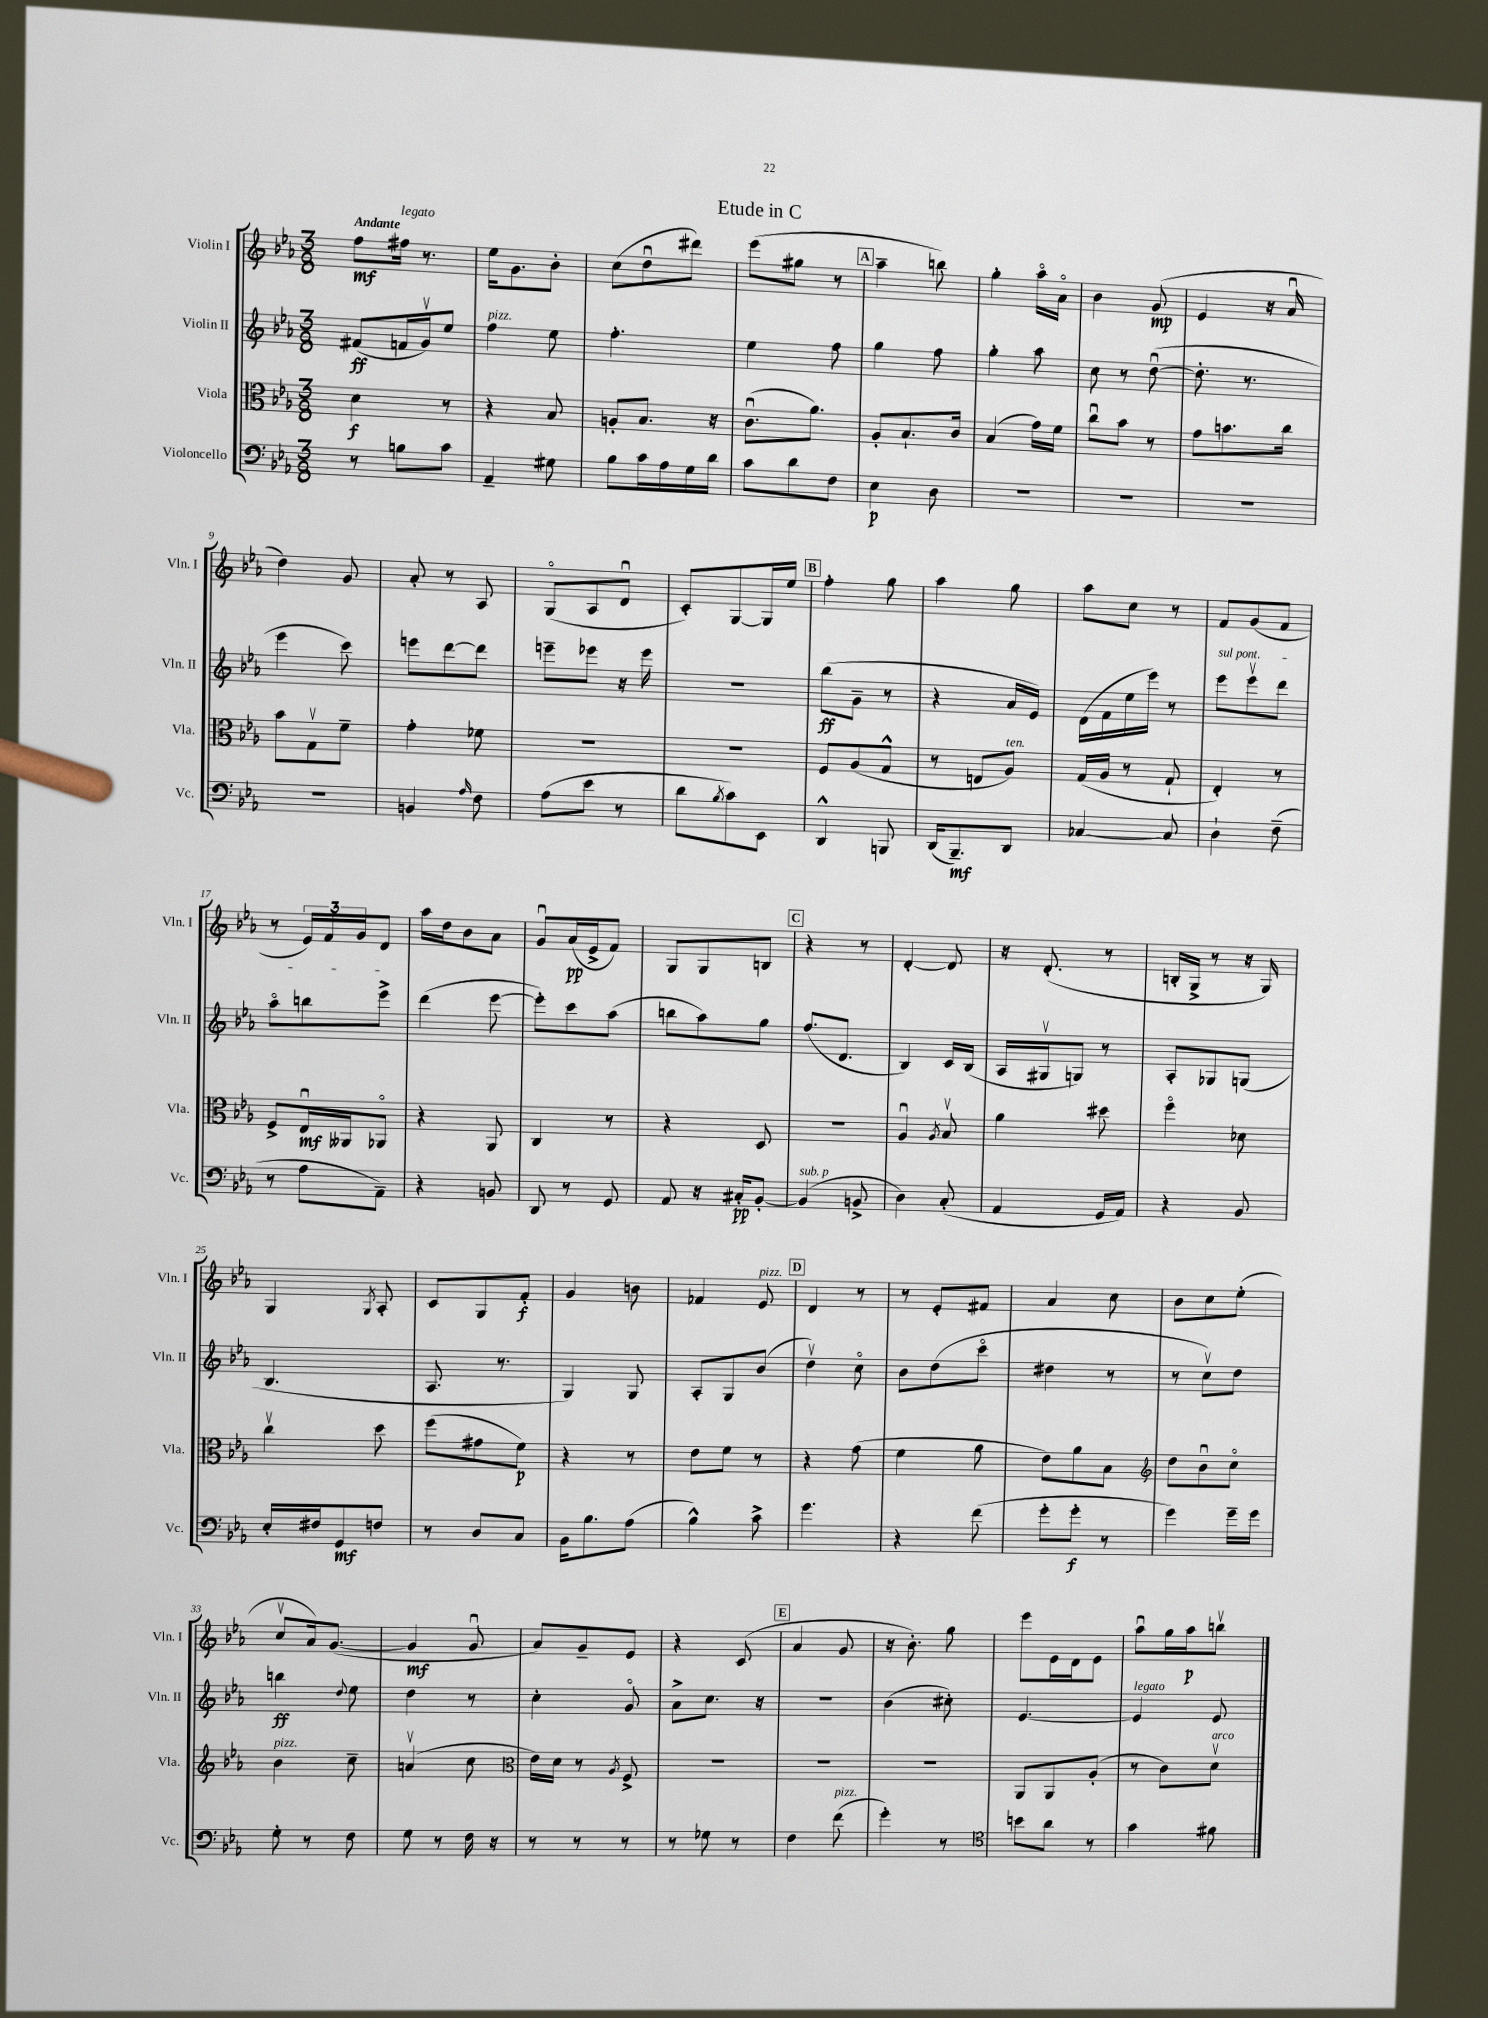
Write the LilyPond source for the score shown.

\header { title = "Etude in C" }
<<
\new StaffGroup <<
\new Staff = "s0" \with { instrumentName = "Violin I" shortInstrumentName = "Vln. I" } {
    \clef treble \key ees \major \numericTimeSignature \time 3/8 \tempo "Andante"
    f''8\mf fis''16^\markup { \italic "legato" } r8. |
    ees''16 g'8. bes'8-. |
    c''8( d''8\downbow dis'''8) |
    ees'''8( gis''8 r8 |
    \mark \markup { \box "A" } aes''4-- b''8) |
    g''4-. aes''16\flageolet aes'16\flageolet |
    bes'4 g'8\mp( |
    ees'4 r16 aes'16\downbow |
    d''4) g'8 |
    aes'8-. r8 aes8 |
    g8\flageolet( aes8 d'8\downbow |
    c'8-.) g8~ g16 ees''16 |
    \mark \markup { \box "B" } f''4-. g''8 |
    aes''4 g''8 |
    aes''8 c''8 r8 |
    f'8 g'8( f'8 |
    r8 \tuplet 3/2 { ees'16) f'16 g'16 } d'8 |
    aes''16 d''16 bes'8 aes'8 |
    g'8\downbow aes'16\pp( ees'16-> f'8) |
    g8 g8 b8 |
    \mark \markup { \box "C" } r4 r8 |
    d'4~-. d'8 |
    r16 d'8.-.( r8 |
    b16-. g16-> r8 r16 g16) |
    g4 \acciaccatura { g8 } aes8-. |
    c'8 g8 f'8-.\f |
    g'4 b'8 |
    fes'4 ees'8^\markup { \italic "pizz." } |
    \mark \markup { \box "D" } d'4 r8 |
    r8 ees'8-. fis'8 |
    aes'4 c''8 |
    bes'8 c''8 ees''8-.( |
    c''8\upbow aes'16) g'8.~( |
    g'4\mf g'8\downbow |
    aes'8) g'8-- ees'8 |
    r4 c'8( |
    \mark \markup { \box "E" } aes'4 g'8 |
    r16 bes'8.-.) g''8 |
    ees'''8 ees'16 d'16 ees'8 |
    aes''8\downbow g''16 aes''16\p b''8\upbow \bar "|." |
}
\new Staff = "s1" \with { instrumentName = "Violin II" shortInstrumentName = "Vln. II" } {
    \clef treble \key ees \major \numericTimeSignature \time 3/8
    fis'8\ff( f'16 g'16\upbow) ees''8 |
    f''4^\markup { \italic "pizz." } ees''8 |
    f''4.-. |
    ees''4 f''8 |
    \mark \markup { \box "A" } g''4 f''8 |
    g''4-. aes''8 |
    c''8 r8 d''8~\downbow( |
    d''8.-. r8. |
    ees'''4 c'''8) |
    e'''8 d'''8~ d'''8 |
    e'''8-- ees'''8 r16 ees'''16 |
    r4. |
    \mark \markup { \box "B" } bes''8\ff( g'8-- r8 |
    r4 aes'16 ees'16) |
    d'16( f'16 ees''16 ees'''16) r8 |
    \once \override TextSpanner.bound-details.left.text = \markup { \italic "sul pont." } ees'''8\startTextSpan ees'''8\upbow d'''8 |
    aes''8\flageolet b''8 ees'''8->\stopTextSpan |
    d'''4( ees'''8~ |
    ees'''8-.) c'''8 aes''8( |
    b''8 aes''8) g''8 |
    \mark \markup { \box "C" } f''8.( d'8. |
    bes4) c'16 bes16( |
    aes16 gis16\upbow g8) r8 |
    aes8-. ges8 g8( |
    bes4. |
    aes8. r8. |
    g4) g8 |
    aes8-. g8 bes'8( |
    \mark \markup { \box "D" } d''4\upbow) c''8\flageolet |
    bes'8 d''8( c'''8\flageolet |
    dis''4 r8 |
    r8 c''8\upbow) d''8 |
    b''4\ff \appoggiatura { d''8 } ees''8 |
    d''4 r8 |
    c''4-. g'8\flageolet |
    aes'8-> c''8. r16 |
    \mark \markup { \box "E" } R4. |
    bes'4( cis''8-.) |
    ees'4.~ |
    ees'4^\markup { \italic "legato" } ees'8 \bar "|." |
}
\new Staff = "s2" \with { instrumentName = "Viola" shortInstrumentName = "Vla." } {
    \clef alto \key ees \major \numericTimeSignature \time 3/8
    d'4\f r8 |
    r4 bes8 |
    a8-. bes8. r16 |
    c'8.\downbow( aes'8.) |
    \mark \markup { \box "A" } aes8-. bes8.-! c'16 |
    bes4( g'16) f'16 |
    c''8\downbow bes'8 r8 |
    g'8 b'8. c''16 |
    bes'8 g8\upbow f'8-- |
    g'4-. fes'8 |
    R4. |
    R4. |
    \mark \markup { \box "B" } f8 aes8( g8-^ |
    r8 e8 aes8^\markup { \italic "ten." }) |
    g16( aes16 r8 g8-! |
    ees4-.) r8 |
    f8-> ees16\downbow\mf aeses,16 aes,8\flageolet |
    r4 aes,8 |
    c4 r8 |
    r4 d8 |
    \mark \markup { \box "C" } R4. |
    aes4\downbow \acciaccatura { aes8 } bes8\upbow |
    aes'4 dis''8 |
    f''4\flageolet des'8 |
    c''4\upbow d''8 |
    f''8( gis'8 f'8\p) |
    r4 r8 |
    ees'8 f'8 r8 |
    \mark \markup { \box "D" } r4 g'8( |
    f'4 aes'8 |
    ees'8) aes'8 bes8 |
    \clef treble d''8 bes'8\downbow c''8\flageolet |
    bes'4^\markup { \italic "pizz." } c''8-- |
    a'4\upbow( c''8 |
    \clef alto ees'16) d'16 r8 \acciaccatura { aes8 } f8-> |
    R4. |
    \mark \markup { \box "E" } R4. |
    R4. |
    aes,8 aes,8 aes8-.( |
    r8 c'8) d'8\upbow^\markup { \italic "arco" } \bar "|." |
}
\new Staff = "s3" \with { instrumentName = "Violoncello" shortInstrumentName = "Vc." } {
    \clef bass \key ees \major \numericTimeSignature \time 3/8
    r8 b8 c'8 |
    aes,4-- gis8 |
    bes8 c'16 aes16 g16 d'16 |
    c'8 d'8 f8 |
    \mark \markup { \box "A" } ees4\p d8 |
    R4. |
    R4. |
    R4. |
    R4. |
    b,4 \grace { aes16 } f8 |
    aes8( ees'8 r8 |
    d'8 \acciaccatura { bes8 } c'8) ees,8 |
    \mark \markup { \box "B" } d,4-^ b,,8 |
    d,16( bes,,8.--\mf) d,8 |
    ces4~ ces8 |
    d4-! f8--( |
    r8 aes8 aes,8--) |
    r4 b,8 |
    d,8 r8 g,8 |
    aes,8 r16 cis16-.\pp bes,8~-. |
    \mark \markup { \box "C" } bes,4^\markup { \italic "sub. p" }( b,8-> |
    d4) c8-.( |
    aes,4 g,16 aes,16) |
    r4 bes,8 |
    ees16-. fis16 g,8\mf f8 |
    r8 d8 c8 |
    bes,16 bes8. aes8( |
    bes4-^) c'8-> |
    \mark \markup { \box "D" } g'4. |
    r4 f'8( |
    g'8-. g'8-.\f r8 |
    g'4) g'16-- g'16 |
    g8-. r8 f8 |
    g8 r8 f16 r16 |
    r8 r8 r8 |
    r8 ges8 r8 |
    \mark \markup { \box "E" } f4 f'8^\markup { \italic "pizz." }( |
    g'4-.) r8 |
    \clef tenor b'8 aes'8 r8 |
    g'4 fis'8 \bar "|." |
}
>>
>>
